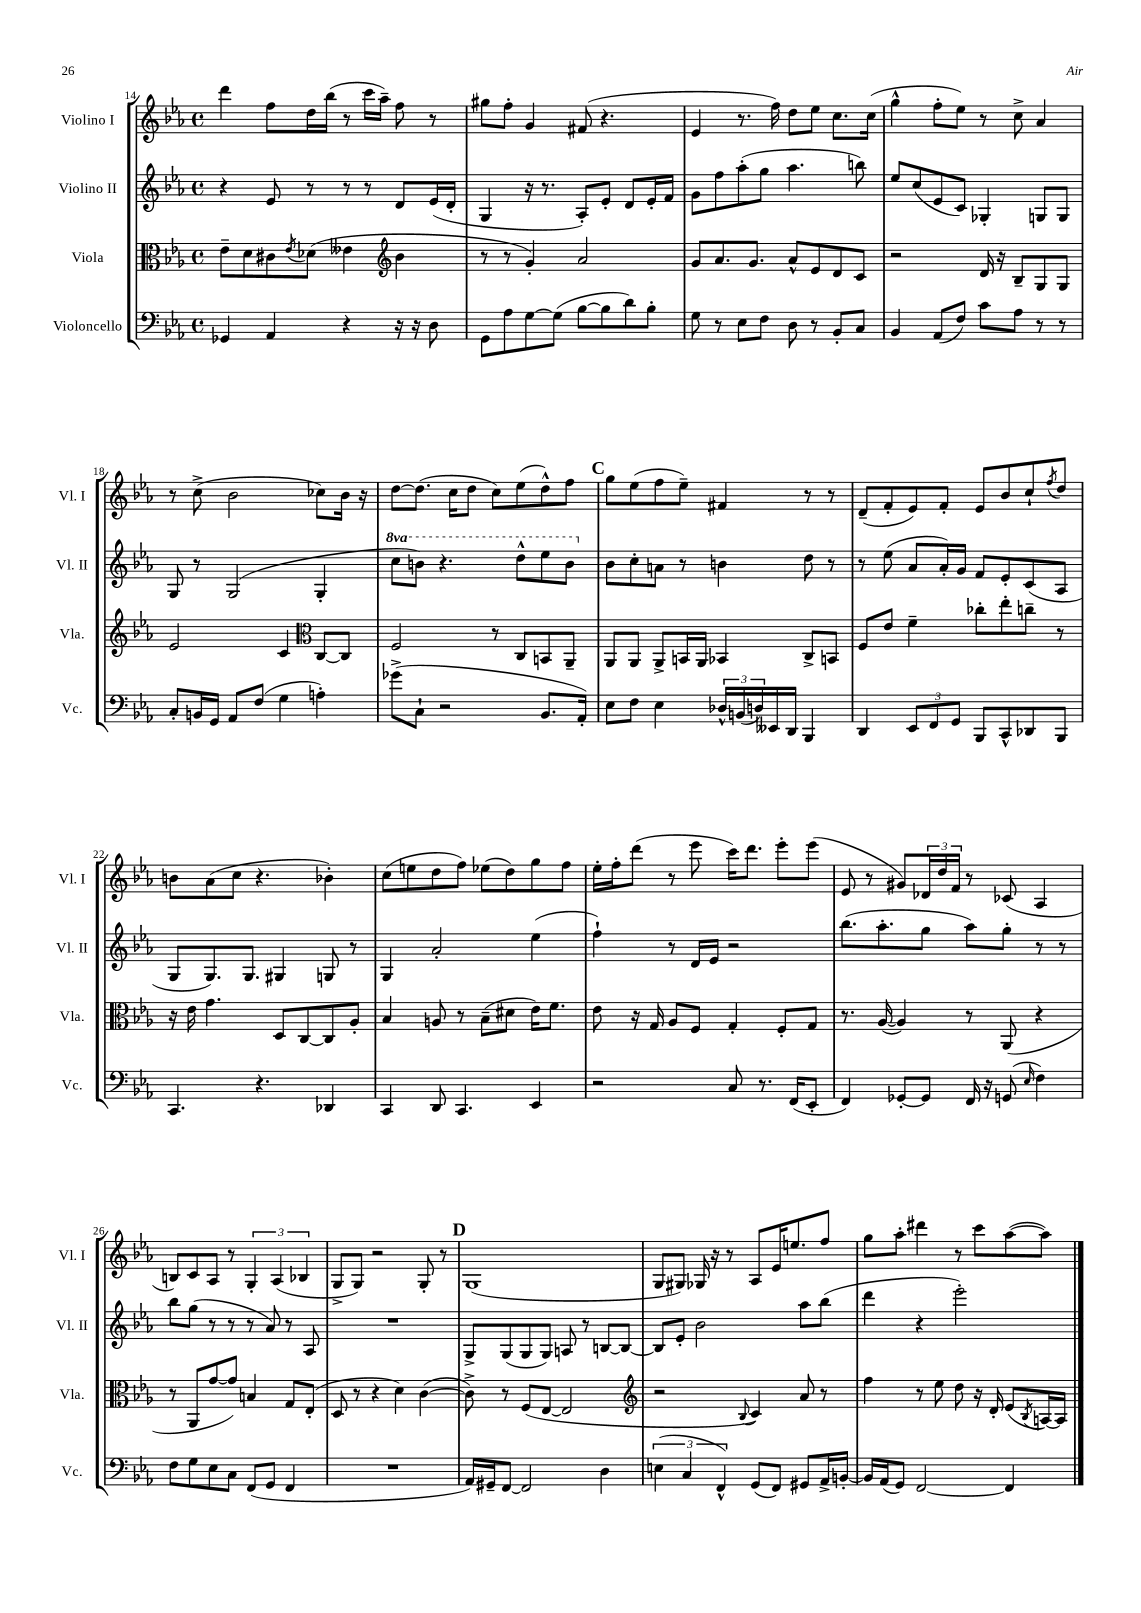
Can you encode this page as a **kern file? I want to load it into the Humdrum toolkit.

**kern	**kern	**kern	**kern
*staff4	*staff3	*staff2	*staff1
*clefF4	*clefC3	*clefG2	*clefG2
*k[b-e-a-]	*k[b-e-a-]	*k[b-e-a-]	*k[b-e-a-]
*M4/4	*M4/4	*M4/4	*M4/4
*met(c)	*met(c)	*met(c)	*met(c)
4GG-	8e-~	4r	4ddd
.	8d	.	.
4AA-	8c#	8e-	8ff
.	8qe-	.	.
.	(8d-	8r	16dd
.	.	.	(16bb-
4r	4e--	8r	8r
.	.	8r	16ccc
.	.	.	16aa-~)
*	*clefG2	*	*
16r	4b-	8d	8ff
16r	.	.	.
8D	.	(16e-	8r
.	.	16d'	.
=	=	=	=
8GG	8r	4G	8gg#
8A-	8r	.	8ff'
[8G	4g')	16r	4g
.	.	8.r	.
(8G]	.	.	.
[8B-	2a-	8A-')	(8f#
8B-]	.	8e-'	4.r
8d)	.	8d	.
8B-'	.	16e-'	.
.	.	16f	.
=	=	=	=
8G	8g	8g	4e-
8r	8.a-	8ff	.
8E-	.	(8aa-'	8.r
.	8.g	.	.
8F	.	8gg	.
.	.	.	16ff)
8D	8a-^^	4.aa-	8dd
8r	8e-	.	8ee-
8BB-'	8d	.	8.cc
8C	8c	8bb)	.
.	.	.	(16cc
=	=	=	=
4BB-	2r	8ee-	4gg^^
.	.	(8cc	.
(8AA-	.	8e-	8ff'
8F)	.	8c)	8ee-)
8c	16d	4G-'	8r
.	16r	.	.
8A-	8B-~	.	8cc^
8r	8G	8G	4a-
8r	8G	8G	.
=	=	=	=
8C'	2e-	8G	8r
16BB	.	8r	(8cc^
16GG	.	.	.
8AA-	.	(2G	2b-
(8F	.	.	.
4G	4c	.	.
*	*clefC3	*	*
4A')	[8C	4G'	8cc-)
.	8C]	.	16b-
.	.	.	16r
=	=	=	=
(8g-^	2F	8ccc	[8dd
8C`	.	8bb)	(8.dd]
2r	.	4.r	.
.	.	.	16cc
.	.	.	8dd
.	8r	.	8cc)
.	8C	8ddd^^	(8ee-
8.BB-	8BB	8eee-	8dd^^)
.	8AA-~	8bb	8ff
16AA-')	.	.	.
=	=	=	=
8E-	8AA-	8b-	8gg
8F	8AA-	8cc'	(8ee-
4E-	8AA-^	8a	8ff
.	16BB	8r	8ee-~)
.	16AA-	.	.
24D-^^	4BB-	4b	4f#
(24BB	.	.	.
24D)	.	.	.
16EE--	.	.	.
16DD	.	.	.
4BBB-	8C^	8dd	8r
.	8BB	8r	8r
=	=	=	=
4DD	8F	8r	(8d~
.	8e-	(8ee-	8f'
12EE-	4f~	8a-	8e-)
12FF	.	.	.
.	.	16a-')	8f'
12GG	.	.	.
.	.	16g	.
8BBB-	8cc-'	8f	8e-
8CC^^	8ee-'	8e-'	8b-
8DD-	8cc~	(8c	8cc`
.	.	.	8qff
8BBB-	8r	8A-	8dd
=	=	=	=
4.CC	16r	8G	8b
.	16e-	.	.
.	4.g	8.G)	(8a-
.	.	.	8cc
.	.	8.G	.
4.r	.	.	4.r
.	8D	4G#	.
.	[8C	.	.
4DD-	8C]	8G	4b-')
.	8A-'	8r	.
=	=	=	=
4CC	4B-	4G	(8cc
.	.	.	8ee
8DD	8A	2a-'	8dd
4.CC	8r	.	8ff)
.	(8B-~	.	(8ee-
.	8d#	.	8dd)
4EE-	16e-)	(4ee-	8gg
.	8.f	.	.
.	.	.	8ff
=	=	=	=
2r	8e-	4ff`)	16ee-'
.	.	.	16ff'
.	16r	.	(8ddd
.	16G	.	.
.	8A-	8r	8r
.	8F	16d	8eee-
.	.	16e-	.
8C	4G'	2r	16ccc)
.	.	.	8.ddd
8.r	.	.	.
.	8F'	.	8eee-'
(16FF	.	.	.
8EE-'	8G	.	(8eee-
=	=	=	=
4FF)	8.r	(8.bb-	8e-
.	.	.	8r
.	([16A-	8.aa-'	.
[8GG-'	4A-])	.	8g#)
8GG-]	.	8gg	24d-
.	.	.	24dd
.	.	.	24f
16FF	8r	8aa-)	8r
16r	.	.	.
(8GG	(8AA-	8gg'	(8c-
16qqE-	.	.	.
4F)	4r	8r	4A-
.	.	8r	.
=	=	=	=
8F	8r	8bb-	8B)
8G	8AA-	(8gg	8c
8E-	[8g	8r	8A-
8C	8g])	8r	8r
(8FF	4B	8r	6G'
8GG	.	8a-)	.
.	.	.	(6A-
4FF	8G	8r	.
.	.	.	6B-
.	(8E-'	8A-	.
=	=	=	=
1r	8D	1r	8G^
.	8r	.	8G)
.	4r	.	2r
.	4d)	.	.
.	([4c	.	8G'
.	.	.	8r
=	=	=	=
16AA-)	8c^])	8G^	(1G
16GG#~	.	.	.
[8FF	8r	(8G	.
2FF]	(8F	8G	.
.	[8E-	8G)	.
.	2E-]	8A	.
.	.	8r	.
4D	.	[8B	.
.	.	8B_	.
=	=	=	=
*	*clefG2	*	*
(6E	2r	8B]	8G
.	.	8e-'	8G#)
6C	.	.	.
.	.	2b-	16G-
.	.	.	16r
6FF^^)	.	.	.
.	.	.	8r
.	8qqB-	.	.
(8GG	4c)	.	8A-
8FF)	.	.	16e-
.	.	.	8.ee
8GG#	8a-	8aa-	.
16AA-^	8r	(8bb-	8ff
[16BB'	.	.	.
=	=	=	=
16BB]	4ff	4ddd	8gg
(16AA-	.	.	.
8GG)	.	.	8aa-'
[2FF	8r	4r	4ddd#
.	8ee-	.	.
.	8dd	2eee-')	8r
.	16r	.	8ccc
.	16d'	.	.
4FF]	(8e-	.	([8aa-
.	8qB-	.	.
.	[16A)	.	8aa-])
.	16A]	.	.
==	==	==	==
*-	*-	*-	*-
